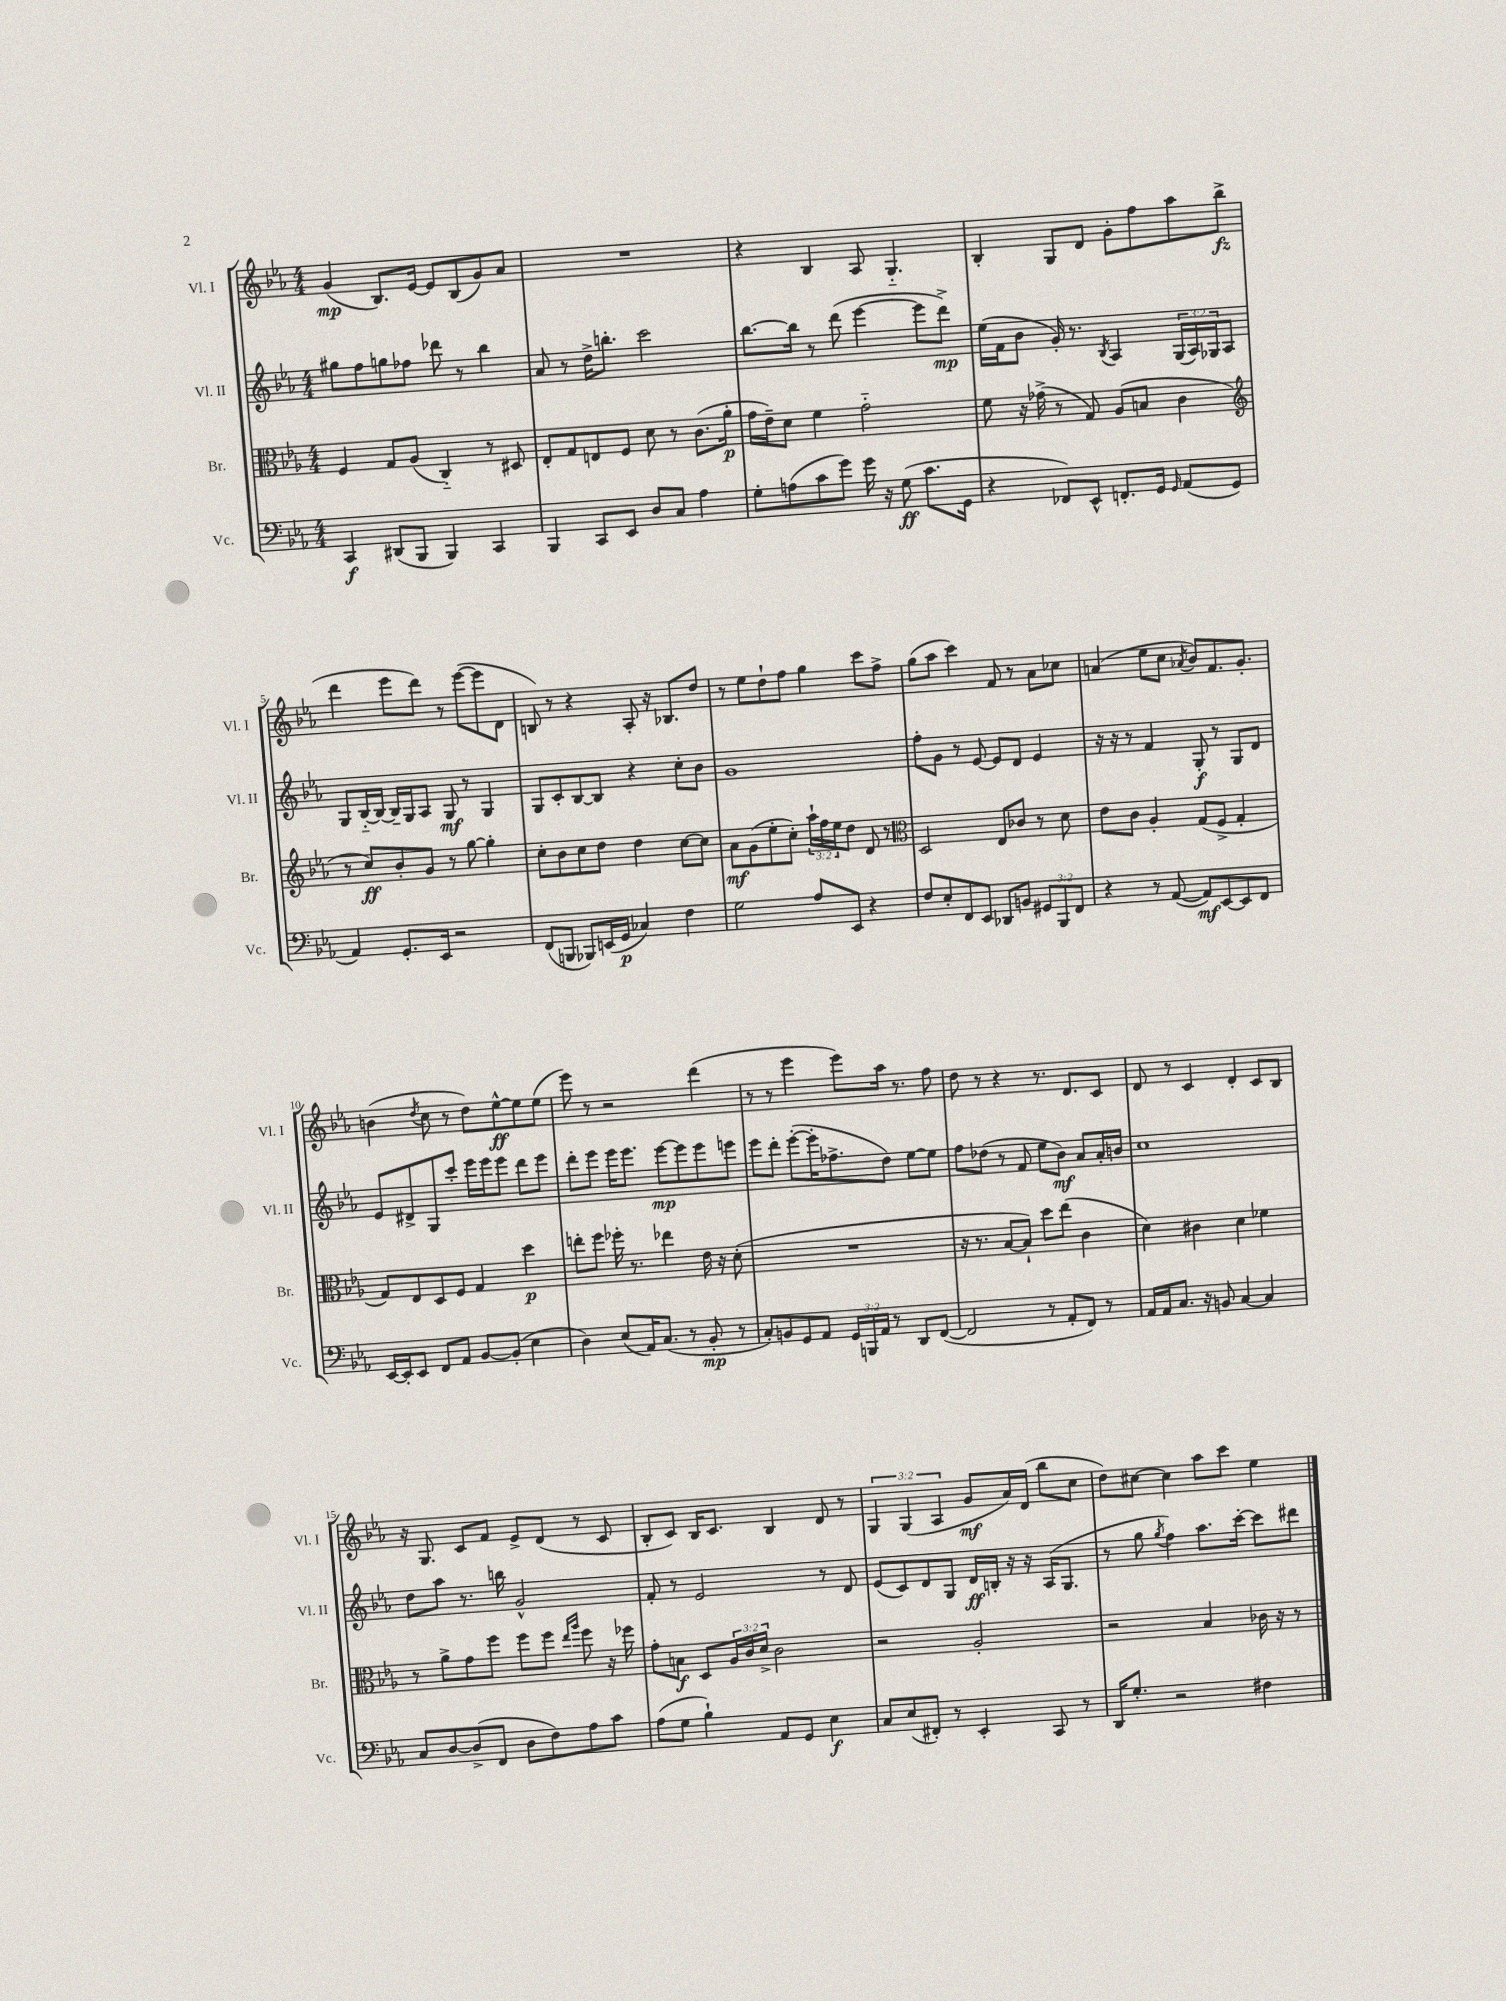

**kern	**kern	**kern	**kern
*staff4	*staff3	*staff2	*staff1
*clefF4	*clefC3	*clefG2	*clefG2
*k[b-e-a-]	*k[b-e-a-]	*k[b-e-a-]	*k[b-e-a-]
*M4/4	*M4/4	*M4/4	*M4/4
4CC/	4F/	8gg#\L	(4g/
.	.	8ff\	.
(8DD#/L	8G/L	8gg\	8.B-/L)
8BBB-/J	(8A-/J	8ff-\J	.
.	.	.	[16e-/Jk
4BBB-/)	4C'~/)	8ddd-\	8e-/]L
.	.	8r	(8B-/
4CC/	8r	4bb-\	8g/)
.	8D#/	.	8a-/J
=	=	=	=
4BBB-/	8E-'/L	8a-/	1r
.	8G/	8r	.
8CC/L	8E/	16dd^\LK	.
.	.	8.bb'\J	.
8EE-/J	8F/J	.	.
8D/L	8d\	2ccc\	.
8C/J	8r	.	.
4A-\	(8.c\L	.	.
.	16a-'\Jk	.	.
=	=	=	=
8G'\L	16g\LL	[8.bb-\L	4r
.	16e-~\J)	.	.
(8A\	8d\J	.	.
.	.	16bb-\]Jk	.
8c\	4f\	8r	4B-/
8g\J)	.	(8ddd\	.
16g\	2g'~\	[4eee-\	8A-/
16r	.	.	.
(8G\	.	.	4.G'~/
8.c\L	.	8eee-\]L	.
.	.	8ddd^\J)	.
16GG\Jk	.	.	.
=	=	=	=
4r	8f\	(16ee-\LL	4B-'/
.	.	16f\J	.
.	16r	8b-\J	.
.	(16g-^\	.	.
8FF-/L)	8r	16g'/)	8G/L
.	.	8.r	.
8EE-^^/J	8G/)	.	8d/J
.	.	8qB-/	.
8.FF'/L	(8A-/L	4A-/	8g'\L
.	8B/J	.	8ff\
16GG/Jk	.	.	.
16qqGG/	.	.	.
(8AA-/L	4c\	(24G/LL	8aa-\
.	.	24A-/)	.
.	.	24G-/J	.
8GG/J	.	8A-/J	(8bb-^\J
=	=	=	=
*	*clefG2	*	*
4AA-/)	8r	8G/L	4ddd\
.	8cc/L)	[16B-'~/L	.
.	.	16B-/_JJ	.
8.GG'/L	8b-'/	16B-~/]LL	8eee-\L
.	.	16G/J	.
.	8g/J	8A-/J	8ddd\J)
16EE-/Jk	.	.	.
2r	8r	8G/	8r
.	[8gg\	8r	([8eee-\L
.	4gg'\]	4G/	8eee-\]
.	.	.	8d\J
=	=	=	=
(8FF/L	8cc'\L	8G/L	8B/)
8BBB/J	8b-\	8c'/	8r
8BBB-/L)	8cc\	[8B-/	4r
(16EE/L	8dd\J	8B-/]J	.
16GG/JJ	.	.	.
4C-/)	4dd\	4r	8A-'/
.	.	.	16r
.	.	.	8.B-/L
4F\	[8cc\L	8cc'\L	.
.	8cc\]J	8b-\J	8dd/J
=	=	=	=
2G\	8a-\L	1g	8r
.	(8g\	.	8ee-\L
.	8ee-'\	.	8dd`\
.	8cc'\J)	.	8ff\J
8A-/L	24aa-`\LL	.	4gg\
.	24ff\	.	.
.	24ee-\J	.	.
8EE-/J	8dd\J	.	.
4r	8d/	.	8ccc\L
.	8r	.	8ff^\J
=	=	=	=
*	*clefC3	*	*
8F/L	2D/	8ff'\L	(8gg\L
8E-'/	.	8g\J	8aa-\J
8FF/	.	8r	4ccc\)
8EE-/J	.	[8e-/	.
8DD-/L	8E-/L	8e-/]L	8f/
8BB/J	8c-/J	8d/J	8r
12GG#/L	8r	4e-/	8a-\L
12BBB-/	.	.	.
.	8d\	.	8cc-\J
12FF/J	.	.	.
=	=	=	=
4r	8e-\L	16r	(4a/
.	.	16r	.
.	8c\J	8r	.
8r	4A-'/	4f/	8ee-\L
([8AA-/	.	.	8cc\J
.	.	.	8qa-/
8AA-/]L)	(8G/L	8G'/	8b-/L)
[8EE-/	8F^/J	8r	8.f/
8EE-/]	4G'/	8G/L	.
.	.	.	8.g'/J
8FF/J	.	8d/J	.
=	=	=	=
[16EE-/LL	8G/L)	8e-/L	(4b\
16EE-'/]J	.	.	.
8EE-/J	8E-/	8d#^/	.
.	.	.	8qdd/
8FF/L	8D/	8G/	8cc\
8AA-/J	8F/J	8ccc'/J	8r
[8BB-/L	4G/	16eee-\LL	8dd\L)
.	.	16eee-\J	.
(8BB-'/]J	.	8eee-\J	[8ee-^^\
4E-\	4dd\	8ddd\L	8ee-\]
.	.	8eee-\J	(8ee-\J
=	=	=	=
4D\)	8ee'\L	8ddd'\L	8eee-\)
.	8ff\J	8eee-\J	8r
(8E-/L	16ff-'\	16eee-\LK	2r
.	8.r	8.eee-\J	.
16AA-/K)	.	.	.
(8.C/J	.	.	.
.	4ee-\	[8eee-\L	.
8r	.	8eee-\]	.
8BB-'/	16e-\	8eee-\	(4ddd\
.	16r	.	.
8r	(8d'\	8eee\J	.
=	=	=	=
8C'/L)	1r	8eee-\L	8r
8BB/	.	8ddd'\J	8r
8GG/	.	([8eee-'\L	4eee-\
8AA-/J	.	16eee-'\]K	.
.	.	8.ff-^\	.
24GG/LL	.	.	8eee-\L)
24BBB/	.	.	.
24AA-/JJ	.	.	.
8r	.	8dd\J)	16aa-\Jk
.	.	.	8.r
8DD/L	.	[8ee-\L	.
([8FF/J	.	8ee-\]J	8ff\
=	=	=	=
2FF/]	16r	8ff\L	8dd\
.	8.r	.	.
.	.	(8dd-\J	8r
.	[8B-/L	8r	4r
.	8B-`/]J)	8f/	.
8r	8dd\L	8ee-\L	8.r
8AA-'/L	(8ee-\J	8b-\J)	.
.	.	.	8.d/L
8FF/J)	4c\	8a-/L	.
8r	.	16a-'/L	8c/J
.	.	16b/JJ	.
=	=	=	=
16AA-/LL	4d\)	1cc	8d/
16AA-/J	.	.	.
8.C/J	.	.	8r
.	4c#\	.	4c/
16r	.	.	.
8BB/	.	.	.
[4C/	4d\	.	4d'/
4C/]	4f-\	.	8c/L
.	.	.	8B-/J
=	=	=	=
8C/L	8r	8dd\L	16r
.	.	.	8.G/
[8D/	8a-^\L	8aa-\J	.
(8D^/]	8g\	8.r	8c/L
8FF/J	8ff\J	.	8f/J
.	.	16bb\	.
8D\L	8ff\L	2g^^/	8e-^/L
8F\)	8ff\J	.	(8d/J
.	16qqee-/LL	.	.
.	16qqaa-/JJ	.	.
8A-\	8ff\	.	8r
8c\J	16r	.	8c/
.	16ff-\	.	.
=	=	=	=
(8A-\L	8g'\L	8f'/	8B-'/L
8G\J	8B\J	8r	8c/J)
4B-`\)	8D/L	2e-/	16B-/LK
.	.	.	8.c/J
.	24A-/L	.	.
.	24c/	.	.
.	24d^/JJ	.	.
8AA-/L	2c\	.	4B-/
8GG/J	.	.	.
4E-\	.	8r	8d/
.	.	8d/	8r
=	=	=	=
8C/L	2r	(8e-/L	6G/
(8E-/	.	8c/)	.
.	.	.	(6G/
8FF#'/J)	.	8d/	.
.	.	.	6A-/
8r	.	8G/J	.
4EE-'/	2A-'/	16d/LL	8g/L
.	.	16B'/JJ	.
.	.	16r	16a-/L)
.	.	16r	(16d/JJ
8CC/	.	(16A-/LK	8bb-\L
.	.	8.G/J	.
8r	.	.	8cc\J
=	=	=	=
16DD/LK	2r	8r	8dd\L)
8.G'/J	.	.	.
.	.	8gg\	[8cc#\J
.	.	8qgg/	.
2r	.	4ff\)	4cc#\]
.	4B-/	8.aa-\L	8aa-\L
.	.	.	8ccc\J
.	.	[16ccc'\Jk	.
4F#\	16c-\	8ccc\]L	4ee-\
.	16r	.	.
.	8r	8ddd#\J	.
==	==	==	==
*-	*-	*-	*-
